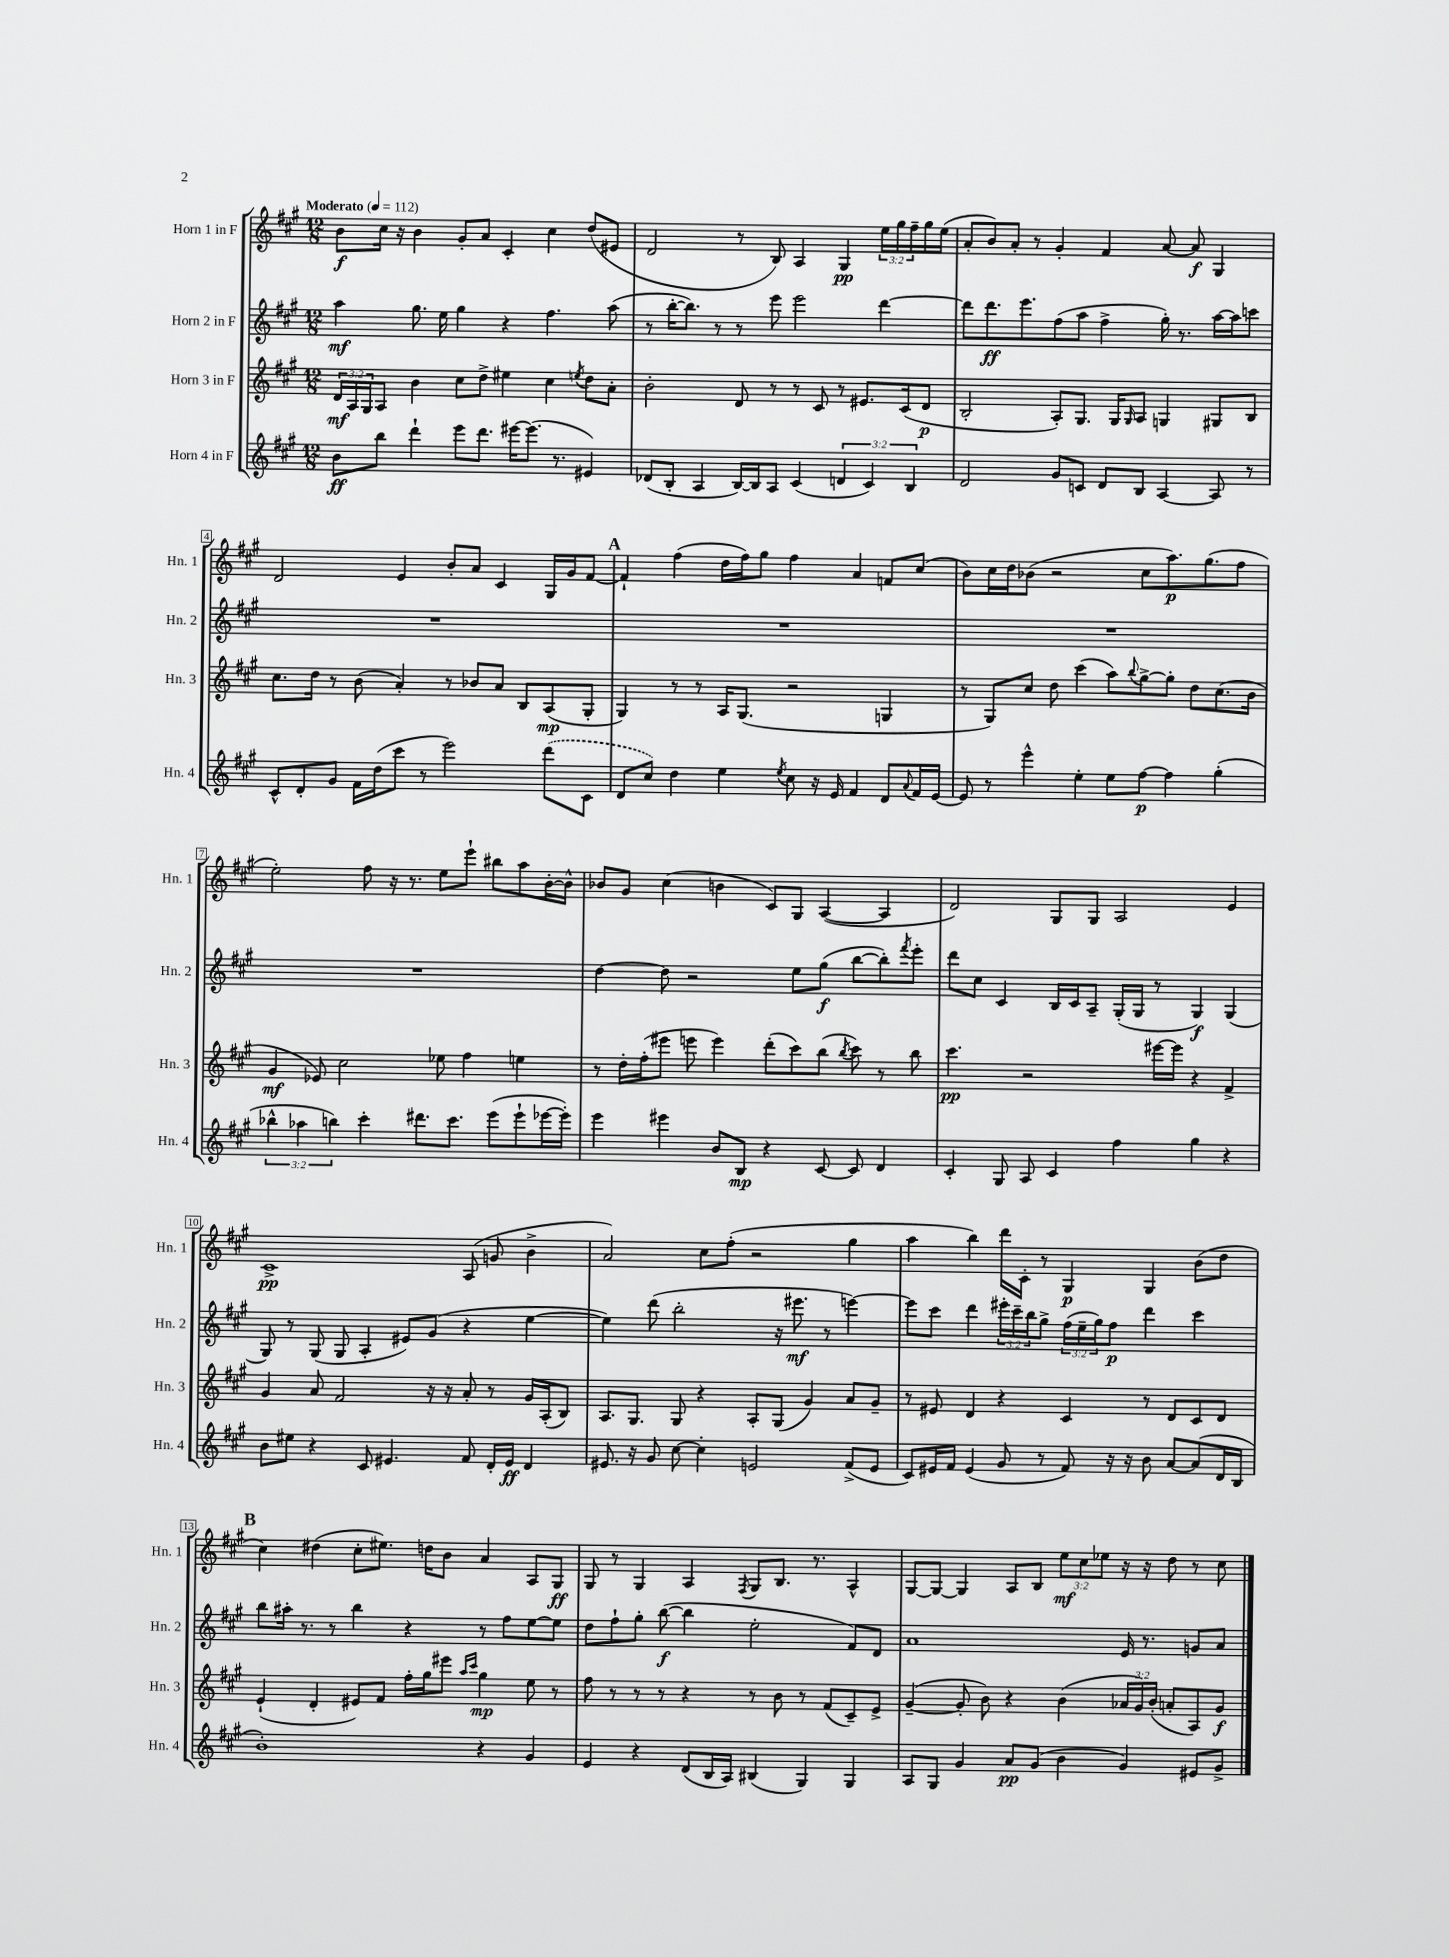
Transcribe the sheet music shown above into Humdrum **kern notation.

**kern	**dynam	**kern	**dynam	**kern	**dynam	**kern	**dynam
*part4	*part4	*part3	*part3	*part2	*part2	*part1	*part1
*staff4	*staff4	*staff3	*staff3	*staff2	*staff2	*staff1	*staff1
*I"Horn 4 in F	*	*I"Horn 3 in F	*	*I"Horn 2 in F	*	*I"Horn 1 in F	*
*I'Hn. 4	*	*I'Hn. 3	*	*I'Hn. 2	*	*I'Hn. 1	*
*clefG2	*	*clefG2	*	*clefG2	*	*clefG2	*
*k[f#c#g#]	*	*k[f#c#g#]	*	*k[f#c#g#]	*	*k[f#c#g#]	*
*M12/8	*	*M12/8	*	*M12/8	*	*M12/8	*
*MM112	*	*MM112	*	*MM112	*	*MM112	*
=1	=1	=1	=1	=1	=1	=1	=1
!	!	!	!	!	!	!LO:TX:a:B:t=Moderato	!
8b\L	ff	24d/LL	mf	4aa\	mf	8b\L	f
.	.	24A/	.	.	.	.	.
.	.	24G#/J	.	.	.	.	.
8bb\J	.	8A/J	.	.	.	16cc#\Jk	.
.	.	.	.	.	.	16r	.
4ddd`\	.	4b\	.	8.gg#\	.	4b\	.
.	.	.	.	16ee\	.	.	.
8eee\L	.	8cc#\L	.	4gg#\	.	8g#'/L	.
8.ddd\J	.	8dd^\J	.	.	.	8a/J	.
.	.	4ee#X\	.	4r	.	4c#'/	.
[16eee#X\KL	.	.	.	.	.	.	.
(8.eee#\J]	.	.	.	.	.	.	.
.	.	4cc#\	.	4.ff#\	.	4cc#\	.
8.r	.	.	.	.	.	.	.
.	.	8qeen/	.	.	.	.	.
4e#X/)	.	8dd\L	.	.	.	(8dd/L	.
.	.	8a'\J	.	(8aa\	.	8e#X/J	.
=2	=2	=2	=2	=2	=2	=2	=2
(8d-X/L	.	2b'\	.	8r	.	2d/	.
8B'/J	.	.	.	[16bb'\KL	.	.	.
.	.	.	.	8.bb\J])	.	.	.
4A/	.	.	.	.	.	.	.
.	.	.	.	8r	.	.	.
[16B/LL)	.	8d/	.	8r	.	8r	.
16B/J]	.	.	.	.	.	.	.
8A/J	.	8r	.	8eee\	.	8B/)	.
(4c#/	.	8r	.	2eee\	.	4A/	.
.	.	8c#/	.	.	.	.	.
6dn/	.	8r	.	.	.	4G#/	pp
.	.	8.e#X/L	.	.	.	.	.
6c#/)	.	.	.	.	.	.	.
.	.	.	.	[4ddd\	.	24ee\LL	.
.	.	.	.	.	.	24gg#\	.
.	.	(16c#/k	.	.	.	.	.
6B/	.	.	.	.	.	24ff#~\	.
.	.	8d/J	p	.	.	16gg#\	.
.	.	.	.	.	.	(16ee\JJ	.
=3	=3	=3	=3	=3	=3	=3	=3
2d/	.	2B'/	.	8ddd\L]	.	8a'/L	.
.	.	.	.	8.ddd\	ff	8b/)	.
.	.	.	.	.	.	8a'/J	.
.	.	.	.	8.eee\	.	.	.
.	.	.	.	.	.	8r	.
8g#/L	.	8A'/L)	.	(8ff#\	.	4g#'/	.
8cn/J	.	8.G#/J	.	8aa\J	.	.	.
8d/L	.	.	.	4ff#^\	.	4f#/	.
.	.	16G#/KL	.	.	.	.	.
.	.	16qqG#/	.	.	.	.	.
8B/J	.	8A/J	.	.	.	.	.
[4A/	.	4Gn/	.	16gg#'\)	.	[8a/	.
.	.	.	.	8.r	.	.	.
.	.	.	.	.	.	8a/]	f
8A/]	.	8G#X/L	.	[16aa\LL	.	4G#/	.
.	.	.	.	16aa\J]	.	.	.
8r	.	8B/J	.	8cccn\J	.	.	.
!!LO:LB:g=z
=4	=4	=4	=4	=4	=4	=4	=4
8c#^^/L	.	8.cc#\L	.	1.r	.	2d/	.
8d'/	.	.	.	.	.	.	.
.	.	16dd\Jk	.	.	.	.	.
8g#/J	.	8r	.	.	.	.	.
16f#\LL	.	(8b\	.	.	.	.	.
(16dd\J	.	.	.	.	.	.	.
8ccc#\J	.	4a'/)	.	.	.	4e/	.
8r	.	.	.	.	.	.	.
2eee\)	.	8r	.	.	.	8b'/L	.
.	.	8b-X/L	.	.	.	8a/J	.
.	.	8a/J	.	.	.	4c#/	.
.	.	8B/L	.	.	.	.	.
(8ddd\L	.	(8A/	mp	.	.	16G#/LL	.
.	.	.	.	.	.	16g#/J	.
8c#\J	.	8G#'/J	.	.	.	[8f#/J	.
!!LO:REH:place=s1:t=A
=5	=5	=5	=5	=5	=5	=5	=5
8d/L	.	4G#/)	.	1.r	.	4f#`/]	.
8cc#/J)	.	.	.	.	.	.	.
4dd\	.	8r	.	.	.	(4ff#\	.
.	.	8r	.	.	.	.	.
4ee\	.	16A/KL	.	.	.	16dd\LL	.
.	.	(8.G#/J	.	.	.	16ff#\J)	.
.	.	.	.	.	.	8gg#\J	.
8qee/	.	.	.	.	.	.	.
8cc#\	.	2r	.	.	.	4ff#\	.
16r	.	.	.	.	.	.	.
16e/	.	.	.	.	.	.	.
4f#/	.	.	.	.	.	4a/	.
8d/L	.	4Gn/	.	.	.	8fn/L	.
8qqa/	.	.	.	.	.	.	.
16f#/L	.	.	.	.	.	(8cc#/J	.
[16e/JJ	.	.	.	.	.	.	.
=6	=6	=6	=6	=6	=6	=6	=6
8e/]	.	8r	.	1.r	.	8b\L)	.
8r	.	8G#/L)	.	.	.	16cc#\L	.
.	.	.	.	.	.	16dd\J	.
4eee^^\	.	8cc#/J	.	.	.	(8b-X\J	.
.	.	8dd\	.	.	.	2r	.
4ee'\	.	(4ccc#\	.	.	.	.	.
8ee\L	.	8aa\L)	.	.	.	.	.
.	.	8qqbb/	.	.	.	.	.
[8ff#\J	p	[8gg#^\	.	.	.	8cc#\L	.
4ff#\]	.	8gg#'\J]	.	.	.	8.aa\)	p
.	.	8dd\L	.	.	.	.	.
.	.	.	.	.	.	(8.gg#\	.
(4gg#'\	.	(8.cc#\	.	.	.	.	.
.	.	.	.	.	.	8ff#\J	.
.	.	16b\Jk	.	.	.	.	.
!!LO:LB:g=z
=7	=7	=7	=7	=7	=7	=7	=7
6bb-X^^\	.	4g#/	mf	1.r	.	2ee'\)	.
6aa-X\	.	.	.	.	.	.	.
.	.	8e-X/)	.	.	.	.	.
6bbn\)	.	.	.	.	.	.	.
.	.	2cc#\	.	.	.	.	.
4ccc#'\	.	.	.	.	.	8ff#\	.
.	.	.	.	.	.	16r	.
.	.	.	.	.	.	8.r	.
8.ddd#X\L	.	.	.	.	.	.	.
.	.	8ee-X\	.	.	.	8ee\L	.
8.ccc#\J	.	.	.	.	.	.	.
.	.	4ff#\	.	.	.	8eee`\J	.
(8eee\L	.	.	.	.	.	8bb#X\L	.
8eee`\	.	4een\	.	.	.	8aa\	.
[16eee-X\L	.	.	.	.	.	[16b'\L	.
16eee-'\JJ])	.	.	.	.	.	16b^^\JJ]	.
=8	=8	=8	=8	=8	=8	=8	=8
4eee\	.	8r	.	[4dd\	.	8b-X/L	.
.	.	16dd'\LL	.	.	.	8g#/J	.
.	.	(16ff#'\J	.	.	.	.	.
4eee#X\	.	8eee#X\J	.	8dd\]	.	(4cc#\	.
.	.	8eeen\	.	2r	.	.	.
8b/L	.	4eee\)	.	.	.	4bn\	.
8B/J	mp	.	.	.	.	.	.
4r	.	(8ddd'\L	.	.	.	8c#/L)	.
.	.	8ccc#\)	.	8ee\L	.	8G#/J	.
[8c#/	.	(8bb\J	.	(8gg#\J	f	([4A/	.
.	.	8qbb/	.	.	.	.	.
8c#/]	.	8ccc#\)	.	[8bb\L	.	.	.
4d/	.	8r	.	8bb'\])	.	4A/]	.
.	.	.	.	8qfff#/	.	.	.
.	.	8bb\	.	8eee'\J	.	.	.
=9	=9	=9	=9	=9	=9	=9	=9
4c#'/	.	4.ccc#\	pp	8ddd\L	.	2d/)	.
.	.	.	.	8cc#\J	.	.	.
8G#/	.	.	.	4c#/	.	.	.
8A/	.	2r	.	.	.	.	.
4c#/	.	.	.	16B/LL	.	8G#/L	.
.	.	.	.	16c#/J	.	.	.
.	.	.	.	8A~/J	.	8G#/J	.
4ff#\	.	.	.	(16G#'/LL	.	2A/	.
.	.	.	.	16G#/JJ	.	.	.
.	.	[16eee#X\LL	.	8r	.	.	.
.	.	16eee#\JJ]	.	.	.	.	.
4gg#\	.	4r	.	4G#/)	f	.	.
4r	.	4f#^/	.	(4G#/	.	4e/	.
!!LO:LB:g=z
=10	=10	=10	=10	=10	=10	=10	=10
8b\L	.	4g#/	.	8G#/)	.	1c#^	pp
8ee#X\J	.	.	.	8r	.	.	.
4r	.	8a/	.	(8G#/	.	.	.
.	.	2f#/	.	8G#/	.	.	.
8c#/	.	.	.	4A'/	.	.	.
4.e#X/	.	.	.	.	.	.	.
.	.	.	.	8e#X/L)	.	.	.
.	.	16r	.	(8g#/J	.	.	.
.	.	16r	.	.	.	.	.
8f#/	.	8a'/	.	4r	.	(8A/	.
16d'/LL	.	8r	.	.	.	8gn/	.
16e#/JJ	ff	.	.	.	.	.	.
4d/	.	16g#/LL	.	[4ee\	.	4b^\	.
.	.	(16A'/J	.	.	.	.	.
.	.	8B/J)	.	.	.	.	.
=11	=11	=11	=11	=11	=11	=11	=11
8.e#X/	.	8.A/L	.	4ee\])	.	2a/)	.
16r	.	8.G#/J	.	.	.	.	.
8g#/	.	.	.	(8ddd\	.	.	.
[8cc#\	.	8G#/	.	2bb'\	.	.	.
4cc#'\]	.	4r	.	.	.	8cc#\L	.
.	.	.	.	.	.	(8ff#'\J	.
2en/	.	8A'/L	.	.	.	2r	.
.	.	(8G#/J	.	16r	.	.	.
.	.	.	.	8.eee#X\	mf	.	.
.	.	4g#/)	.	.	.	.	.
.	.	.	.	8r	.	.	.
(8f#^/L	.	8a/L	.	[4eeen\)	.	4gg#\	.
8e/J	.	8g#~/J	.	.	.	.	.
=12	=12	=12	=12	=12	=12	=12	=12
8c#/L)	.	8r	.	8eee\L]	.	4aa\	.
16e#X/L	.	8e#X/	.	8ccc#\J	.	.	.
16f#/JJ	.	.	.	.	.	.	.
(4e#/	.	4d/	.	4ddd\	.	4bb\)	.
8g#/	.	4r	.	24eee#X'\LL	.	16ddd\LL	.
.	.	.	.	24ccc#~\	.	.	.
.	.	.	.	.	.	16c#'\JJ	.
.	.	.	.	24bb\J	.	.	.
8r	.	.	.	8gg#^\J	.	8r	.
8f#/)	.	4c#/	.	(24ff#\LL	.	4G#/	p
.	.	.	.	24ee~\	.	.	.
.	.	.	.	24gg#\J)	.	.	.
16r	.	.	.	8ff#\J	p	.	.
16r	.	.	.	.	.	.	.
8b\	.	8r	.	4ddd\	.	4G#/	.
[8a/L	.	8d/L	.	.	.	.	.
(8a/]	.	8c#/	.	4ccc#\	.	(8b\L	.
16d/L	.	8d/J	.	.	.	8dd\J	.
16B/JJ	.	.	.	.	.	.	.
!!LO:LB:g=z
!!LO:REH:place=s1:t=B
=13	=13	=13	=13	=13	=13	=13	=13
1b')	.	(4e`/	.	8bb\L	.	4cc#\)	.
.	.	.	.	16aa#X'\Jk	.	.	.
.	.	.	.	8.r	.	.	.
.	.	4d'/	.	.	.	(4dd#X\	.
.	.	.	.	8r	.	.	.
.	.	8e#X/L)	.	4bb\	.	8cc#'\L	.
.	.	8f#/J	.	.	.	8.ee#X\J)	.
.	.	16ff#'\LL	.	4r	.	.	.
.	.	16gg#\J	.	.	.	16ddn\KL	.
.	.	8eee#X\J	.	.	.	8b\J	.
.	.	16qqaa/LL	.	.	.	.	.
.	.	16qqccc#/JJ	.	.	.	.	.
4r	.	4gg#\	mp	8r	.	4a/	.
.	.	.	.	8ff#\L	.	.	.
4g#/	.	8ee\	.	[8ee\	.	8A/L	.
.	.	8r	.	8ee\J]	.	8G#/J	ff
=14	=14	=14	=14	=14	=14	=14	=14
4e/	.	8ff#\	.	8dd\L	.	8G#/	.
.	.	8r	.	8ff#`\	.	8r	.
4r	.	8r	.	8gg#'\J	.	4G#/	.
.	.	8r	.	([8bb\	f	.	.
(8d/L	.	4r	.	4bb\]	.	4A/	.
16B/L	.	.	.	.	.	.	.
16A/JJ)	.	.	.	.	.	.	.
.	.	.	.	.	.	8qF#/	.
(4B#X/	.	8r	.	2ee'\	.	8G#/L	.
.	.	8b\	.	.	.	8.B/J	.
4G#/)	.	8r	.	.	.	.	.
.	.	.	.	.	.	8.r	.
.	.	(8f#/L	.	.	.	.	.
4G#/	.	8c#~/)	.	8f#/L)	.	4A^^/	.
.	.	8e^/J	.	8d/J	.	.	.
=15	=15	=15	=15	=15	=15	=15	=15
8A/L	.	([4g#~/	.	1a	.	[8G#/L	.
8G#/J	.	.	.	.	.	8G#/J_	.
4g#/	.	8g#'/]	.	.	.	4G#/]	.
.	.	8b\)	.	.	.	.	.
8a/L	pp	4r	.	.	.	8A/L	.
(8g#/J	.	.	.	.	.	8B/J	.
4b\	.	(4b\	.	.	.	12ee\L	mf
.	.	.	.	.	.	12cc#\	.
.	.	.	.	.	.	12ee-X\J	.
4g#/)	.	24a-X/LL	.	16e/	.	16r	.
.	.	24g#/)	.	.	.	.	.
.	.	.	.	8.r	.	16r	.
.	.	(24b'/JJ	.	.	.	.	.
.	.	8an'/L	.	.	.	8dd\	.
8e#X/L	.	8A/)	.	8gn/L	.	8r	.
8g#^/J	.	8g#/J	f	8a/J	.	8cc#\	.
==	==	==	==	==	==	==	==
*-	*-	*-	*-	*-	*-	*-	*-
